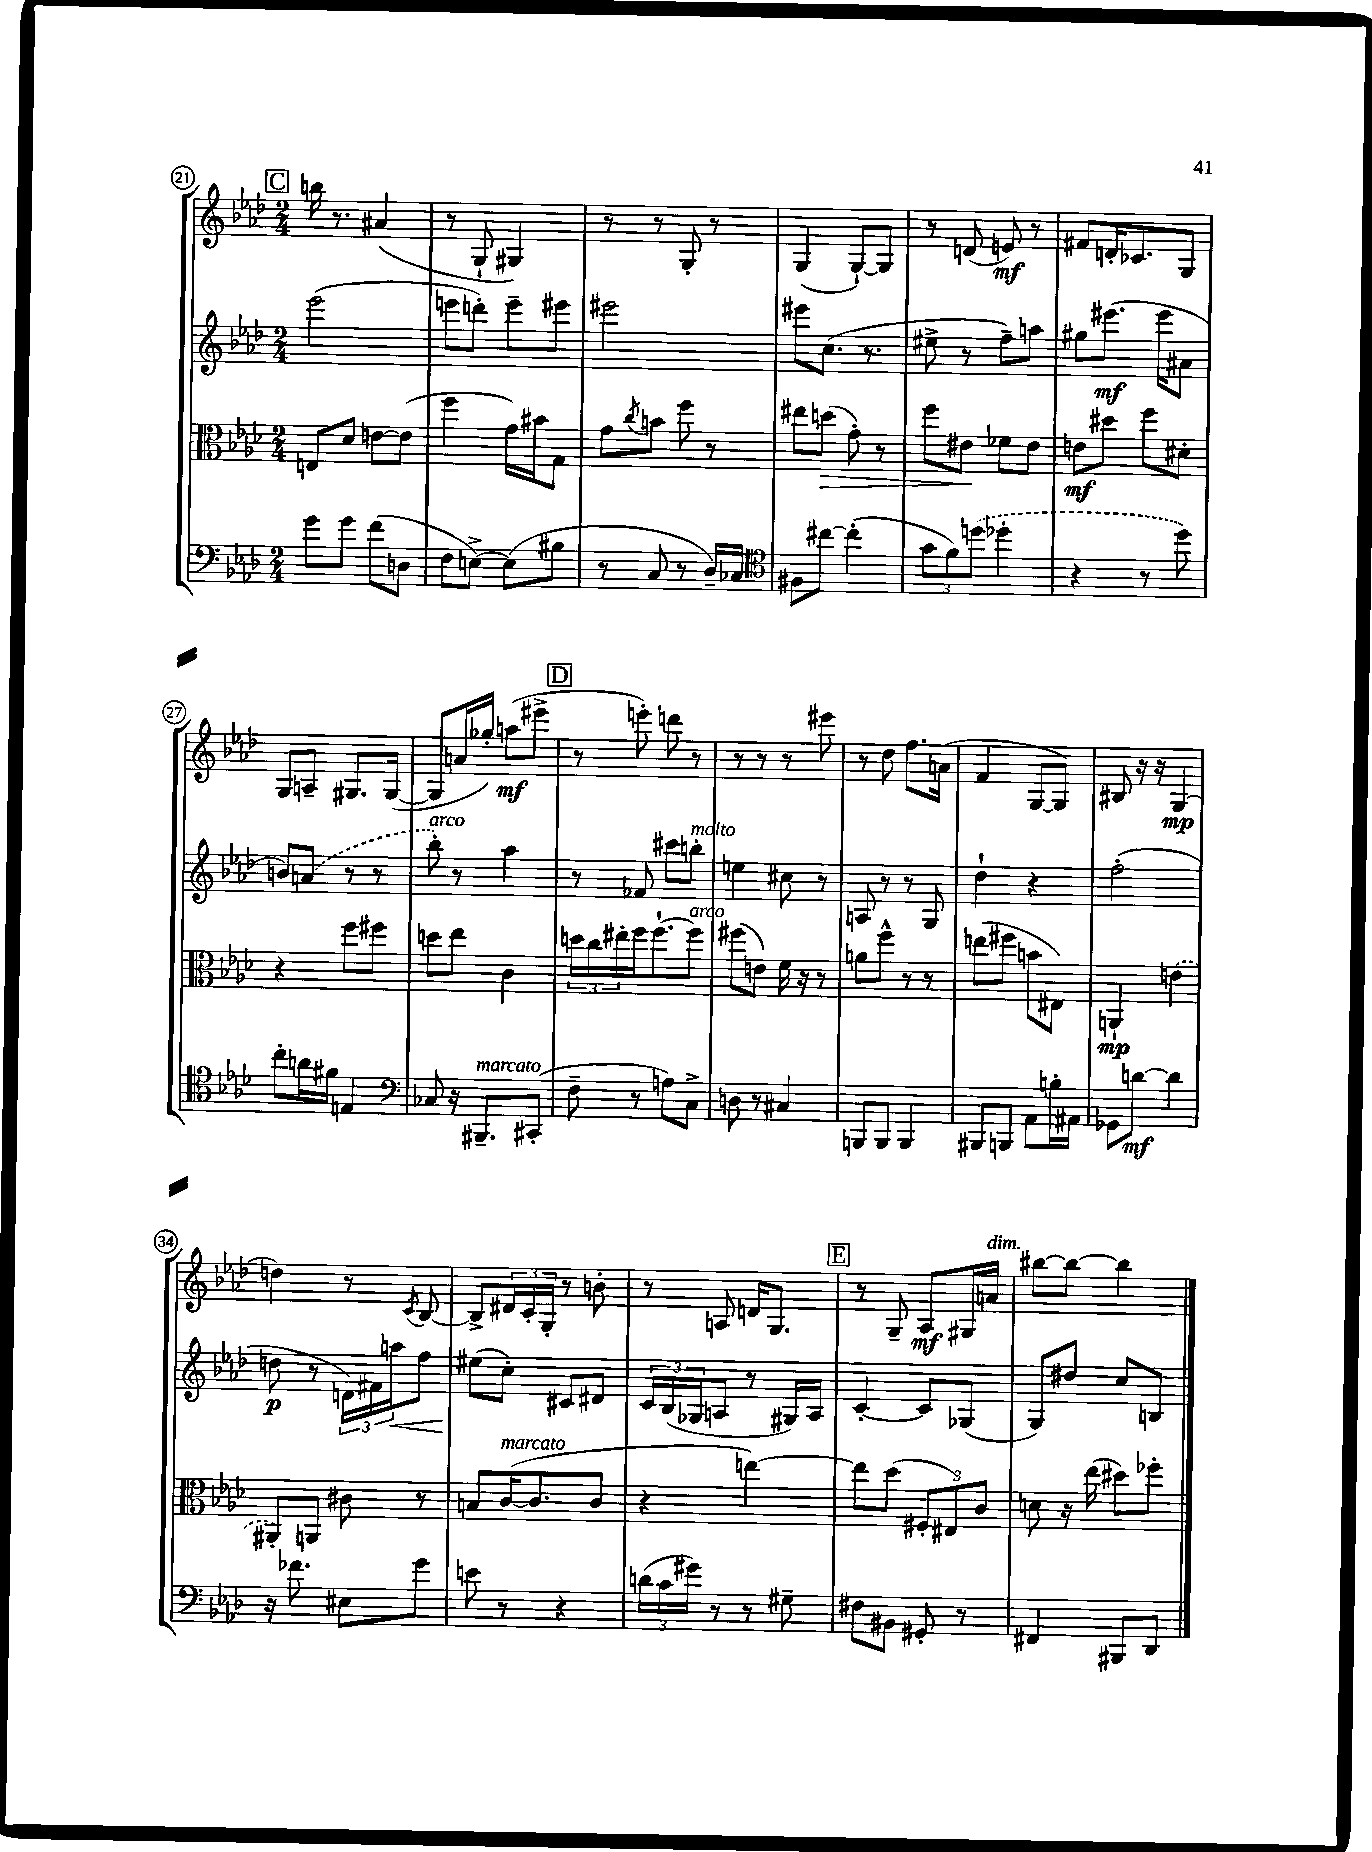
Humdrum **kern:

**kern	**kern	**kern	**kern
*staff4	*staff3	*staff2	*staff1
*clefF4	*clefC3	*clefG2	*clefG2
*k[b-e-a-d-]	*k[b-e-a-d-]	*k[b-e-a-d-]	*k[b-e-a-d-]
*M2/4	*M2/4	*M2/4	*M2/4
8g	8E	(2eee-	16bb
.	.	.	8.r
8g	8d-	.	.
(8f	[8e	.	(4a#
8D	(8e]	.	.
=	=	=	=
8F	4ff	8eee	8r
[8E^)	.	8ddd')	8G`
(8E]	16g)	8eee~	4G#)
.	16b#	.	.
8B#	8G	8eee#	.
=	=	=	=
8r	8g	2eee#	8r
.	8qcc	.	.
8C	8b	.	8r
8r	8ff	.	8G'
16D-~)	8r	.	8r
16C-	.	.	.
=	=	=	=
*clefC4	*	*	*
8F#	8ee#	8eee#	(4G
[8cc#	(8dd	(8.cc	.
(4cc#']	8g')	.	[8G`)
.	.	8.r	.
.	8r	.	8G]
=	=	=	=
12g	8ff	8ee#^	8r
12f)	.	.	.
.	8e#	8r	(8d
(12dd	.	.	.
4dd-'	8f-	8ff~)	8e)
.	8e#	8aa	8r
=	=	=	=
4r	8e	8gg#	8f#
.	8dd#	(8.eee#	16d'
.	.	.	8.c-
8r	8ff	.	.
.	.	16eee#	.
8dd-)	8d#'	8a#	8G
=	=	=	=
8cc'	4r	8b)	8G
16a	.	(8a	8A~
16f#	.	.	.
4E	8ff	8r	8.G#
.	8ff#	8r	.
.	.	.	([16G#
=	=	=	=
*clefF4	*	*	*
8C-	8dd	8bb-')	8G#]
16r	8ee-	8r	16a
8.BBB#~	.	.	16gg-')
.	4c	4aa-	(8aa
(8CC#'	.	.	8eee#^
=	=	=	=
8F~	24dd	8r	8r
.	24cc	.	.
.	24ee#'	.	.
8r	16ff	8f-	8eee')
.	[8.ff`	.	.
8A)	.	8ccc#	8ddd
8C^	8ff]	8bb'	8r
=	=	=	=
8D	(8ff#	4ee	8r
8r	8e)	.	8r
4C#	16f	8cc#	8r
.	16r	.	.
.	8r	8r	8eee#
=	=	=	=
8BBB	8a	8A	8r
8BBB	8ff^^	8r	8dd-
4BBB	8r	8r	8.ff
.	8r	8G	.
.	.	.	(16a
=	=	=	=
8BBB#	(8ee	4dd-`	4f
8BBB	8ff#	.	.
8AA-	8b	4r	[8G
16B'	8E#)	.	8G])
16AA#	.	.	.
=	=	=	=
8GG-	4AA`	(2ff'	8B#
[8d	.	.	16r
.	.	.	16r
4d]	(4e	.	(4G
=	=	=	=
16r	8AA#')	8dd	4dd)
8.f-	.	.	.
.	8AA	8r	.
8E#	8c#	24d)	8r
.	.	24f#	.
.	.	24aa	.
.	.	.	8qc
8g	8r	8ff	[8B-
=	=	=	=
8e	8B	(8ee#	8B-^]
8r	([16c	8cc')	24d#
.	.	.	24c'
.	8.c]	.	.
.	.	.	24G'
4r	.	8c#	8r
.	8c	8d#	8b'
=	=	=	=
(24d	4r	24c	8r
24c	.	(24B-	.
24g#)	.	24G-	.
8r	.	8A	8A
8r	[4ee)	8r	16d
.	.	.	8.G
8G#~	.	16G#)	.
.	.	16A	.
=	=	=	=
8F#	8ee]	[4c'	8r
8BB#	(8dd-	.	8G~
8GG#'	12F#'	8c]	8A-
.	12E#)	.	.
8r	.	(8G-	16G#
.	12c	.	.
.	.	.	16a
=	=	=	=
4FF#	8d	8G)	[8bb#
.	16r	8dd#	8bb#_
.	(16ee-	.	.
8BBB#	8dd#)	8cc	4bb#]
8DD-	8ff-'	8B	.
==	==	==	==
*-	*-	*-	*-
